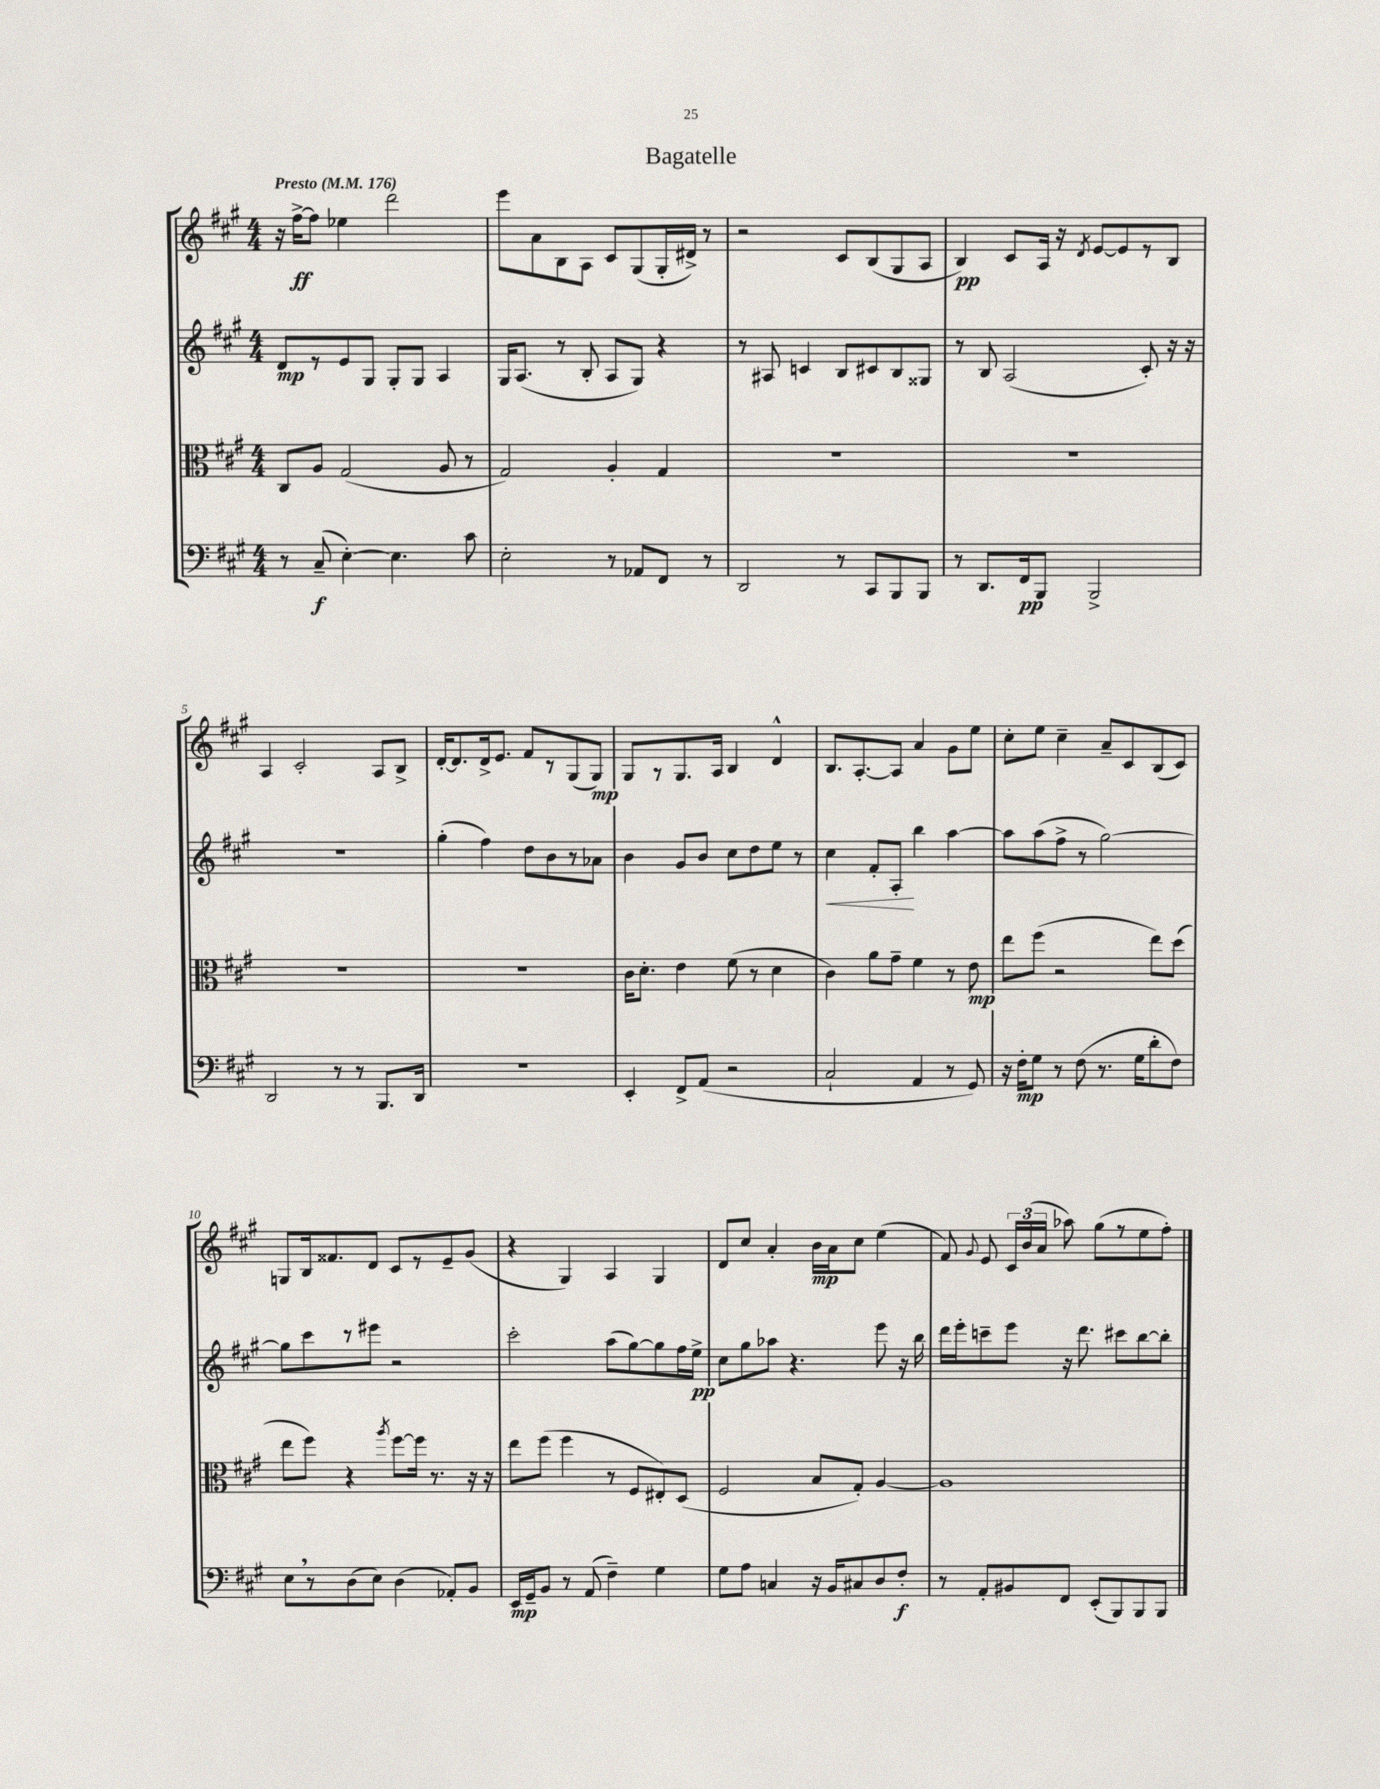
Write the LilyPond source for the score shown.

\header { title = "Bagatelle" }
<<
\new StaffGroup <<
\new Staff = "s0" {
    \clef treble \key a \major \numericTimeSignature \time 4/4 \tempo "Presto" 4 = 176
    \autoBeamOff r16 fis''16[~->\ff fis''8] ees''4 d'''2 |
    e'''8[ a'8 b8 a8] cis'8[ gis8( gis16-. dis'16]->) r8 |
    r2 cis'8[ b8( gis8 a8] |
    b4\pp) cis'8[ a16] r16 \acciaccatura { d'8 } e'8[~ e'8 r8 b8] |
    a4 cis'2-. a8[ b8]-> |
    d'16[~-. d'8. d'16-> e'8.] fis'8[ r8 gis8( gis8]\mp) |
    gis8[ r8 gis8. a16] b4 d'4-^ |
    b8.[ a8.~-. a8] a'4 gis'8[ e''8] |
    cis''8[-. e''8] cis''4-- a'8[-- cis'8 b8( cis'8]) |
    g8[ b16 fisis'8. d'8] cis'8[ r8 e'8-- gis'8]( |
    r4 gis4) a4 gis4 |
    d'8[ cis''8] a'4-. b'16[\mp a'16 cis''8] e''4( |
    fis'8) \appoggiatura { gis'8 } e'8 \tuplet 3/2 { cis'16[ b'16( a'16] } aes''8) gis''8[( r8 e''8 fis''8]-.) \bar "|." |
}
\new Staff = "s1" {
    \clef treble \key a \major \numericTimeSignature \time 4/4
    \autoBeamOff d'8[\mp r8 e'8 gis8] gis8[-. gis8] a4 |
    gis16[ a8.]( r8 b8-. a8[ gis8]) r4 |
    r8 ais8 c'4 b8[ cis'8 b8 gisis8] |
    r8 b8 a2( cis'8-.) r16 r16 |
    R1 |
    gis''4-.( fis''4) d''8[ b'8 r8 aes'8] |
    b'4 gis'8[ b'8] cis''8[ d''8 e''8] r8 |
    cis''4\< fis'8[-. a8]-.\! b''4 a''4~ |
    a''8[ a''8( fis''8]-> r8 gis''2~) |
    gis''8[ cis'''8 r8 eis'''8] r2 |
    cis'''2-. a''8[( gis''8~) gis''8 fis''16 e''16]->\pp |
    cis''8[ gis''8 aes''8] r4. e'''8 r16 b''16 |
    d'''16[ e'''16-. c'''8-- e'''8] r16 d'''8. cis'''8[ b''8~ b''8]-. \bar "|." |
}
\new Staff = "s2" {
    \clef alto \key a \major \numericTimeSignature \time 4/4
    \autoBeamOff cis8[ a8] gis2( a8 r8 |
    gis2) a4-. gis4 |
    R1 |
    R1 |
    R1 |
    R1 |
    cis'16[ d'8.]-. e'4 fis'8( r8 d'4 |
    cis'4) a'8[ gis'8]-- fis'4 r8 e'8\mp |
    e''8[ fis''8]( r2 e''8[) d''8]( |
    e''8[ fis''8]) r4 \acciaccatura { a''8 } fis''8[~ fis''16] r8. r16 r16 |
    e''8[ fis''8]( fis''4 r8 fis8[ eis8-.) d8]( |
    fis2 b8[ gis8]-.) a4~ |
    a1 \bar "|." |
}
\new Staff = "s3" {
    \clef bass \key a \major \numericTimeSignature \time 4/4
    \autoBeamOff r8 cis8--\f( e4~-.) e4. cis'8 |
    e2-. r8 aes,8[ fis,8] r8 |
    d,2 r8 cis,8[ b,,8 b,,8] |
    r8 d,8.[ fis,16\pp b,,8] b,,2-> |
    d,2 r8 r8 b,,8.[ d,16] |
    R1 |
    e,4-. fis,8[-> a,8]( r2 |
    cis2-! a,4 r8 gis,8) |
    r16 fis16[-.\mp gis8] r8 fis8( r8. gis16[ d'8-. fis8]) |
    e8[ \breathe r8 d8( e8]) d4( aes,8[-.) b,8] |
    e,16[\mp gis,16-- b,8] r8 a,8( fis4--) gis4 |
    gis8[ a8] c4 r16 b,16[ cis8 d8 fis8]-.\f |
    r8 a,8[-. bis,8 fis,8] e,8[-.( b,,8) b,,8 b,,8] \bar "|." |
}
>>
>>
